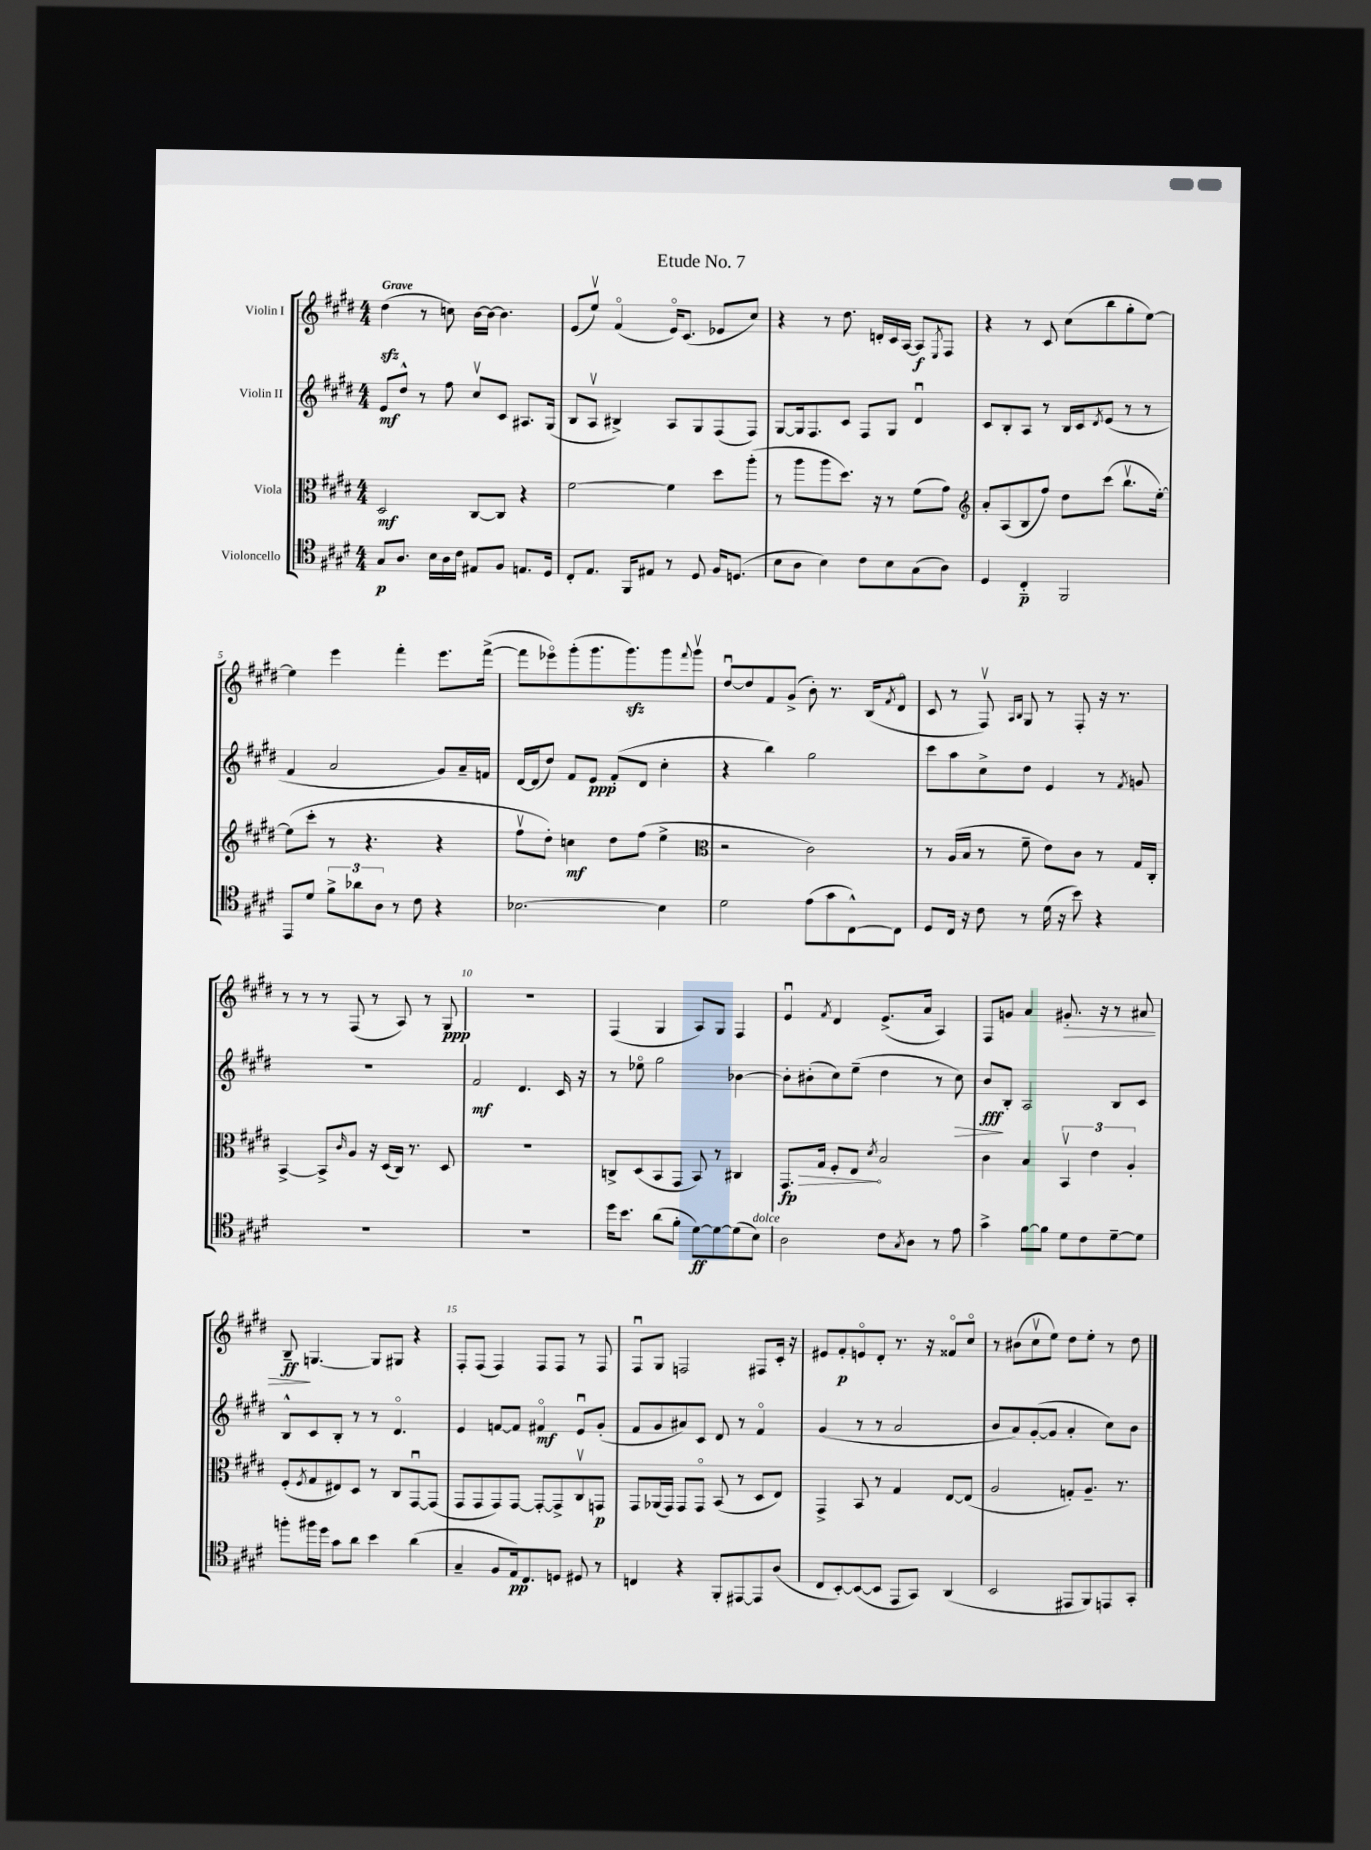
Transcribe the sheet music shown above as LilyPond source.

\header { title = "Etude No. 7" }
<<
\new StaffGroup <<
\new Staff = "s0" \with { instrumentName = "Violin I" } {
    \clef treble \key e \major \numericTimeSignature \time 4/4 \tempo "Grave"
    dis''4\sfz( r8 c''8) b'16~ b'16~ b'4. |
    e'8( e''8\upbow) fis'4\flageolet( e'16\flageolet) cis'8.( ees'8 cis''8) |
    r4 r8 dis''8. d'16-. cis'16 a16~ a8\f \acciaccatura { e8 } fis8 |
    r4 r8 cis'8 cis''8( b''8 gis''8-. e''8~) |
    e''4 e'''4 fis'''4-. e'''8. fis'''16~->( |
    fis'''8 ees'''8\flageolet) gis'''8-.( gis'''8. gis'''8.\sfz) gis'''8 \appoggiatura { fis'''8 } gis'''8\upbow |
    dis''8~\downbow dis''8 fis'8 gis'8->( b'8-.) r8. b16( \acciaccatura { fis'8 } dis'8\flageolet |
    cis'8 r8 fis8\upbow) \grace { a16 b16 } gis8 r8 fis8-. r16 r8. |
    r8 r8 r8 fis8( r8 a8) r8 gis8\ppp |
    R1 |
    fis4( gis4 a8) gis8 fis4 |
    e'4\downbow \acciaccatura { fis'8 } dis'4 e'8.->( a'16 a4) |
    fis8 g'8 a'4 gis'8.-.\> r16 r8 ais'8 |
    b8--\ff\! g4.~ g8 gis8 r4 |
    fis8-. fis8( fis4) fis8 fis8 r8 fis8 |
    fis8\downbow gis8 f2 fis8 cis'16-. r16 |
    eis'8 fis'8-.\p e'8\flageolet dis'8-. r8. r16 fisis'8\flageolet cis''8\flageolet |
    r8 bis'8( cis''8\upbow e''8) dis''8 e''8-. r8 dis''8 \bar "|." |
}
\new Staff = "s1" \with { instrumentName = "Violin II" } {
    \clef treble \key e \major \numericTimeSignature \time 4/4
    e'8\mf dis''8-^ r8 fis''8 cis''8\upbow cis'8 ais8. gis16( |
    b8 a8\upbow bis4->) a8 gis8 fis8( fis8) |
    gis8~ gis16 fis8. cis'8 fis8 gis8 dis'4\downbow |
    cis'8 b8-. a8 r8 b16 cis'16 \acciaccatura { dis'8 } e'8( r8 r8 |
    fis'4 a'2 gis'8) a'16-- f'16 |
    dis'16~ dis'16( dis''8) fis'8 e'8\ppp fis'8-.( dis'8 cis''4-. |
    r4 b''4) gis''2 |
    cis'''8 a''8 cis''8-> dis''8 e'4 r8 \acciaccatura { fis'8 } g'8 |
    R1 |
    fis'2\mf dis'4. cis'16 r16 |
    r8 ees''8\flageolet gis''2 bes'4~ |
    bes'8-. bis'8-.( cis''8) e''8--( dis''4 r8 cis''8\>) |
    b'8\fff\! b8-. a2 b8 cis'8 |
    b8-^ cis'8 b8-. r8 r8 dis'4.\flageolet |
    e'4 f'8~ f'8 fis'4\flageolet\mf e'8\downbow gis'8-.( |
    fis'8 gis'8 ais'8) cis'8 dis'8 r8 fis'4\flageolet |
    gis'4( r8 r8 a'2 |
    b'8 a'8) gis'8~-.( gis'8 a'4-. cis''8) b'8 \bar "|." |
}
\new Staff = "s2" \with { instrumentName = "Viola" } {
    \clef alto \key e \major \numericTimeSignature \time 4/4
    dis2\mf cis8~ cis8 r4 |
    fis'2~ fis'4 dis''8 a''8-.( |
    r8 a''8 a''8 dis''8.) r16 r8 fis'8( gis'8) |
    \clef treble a'8-. a8( b8 fis''8) dis''8 cis'''8( b''8.\upbow e''16~-.) |
    e''8( cis'''8-. r8 r4. r4 |
    fis''8\upbow dis''8-.) c''4\mf dis''8 fis''8( e''4-> |
    \clef alto r2 cis'2) |
    r8 a16( b16 r8 fis'8-- e'8) cis'8 r8 gis16 cis16-. |
    b,4~-> b,8-> \grace { cis'16 } a8 r16 dis16( cis16) r8. dis8 |
    R1 |
    c8-> dis8( b,8 gis,8 b,8) r8 cis4 |
    \once \override Hairpin.circled-tip = ##t gis,8.\fp\> gis16 fis8-. e8\! \acciaccatura { dis'8 } b2 |
    cis'4 b4 \tuplet 3/2 { b,4\upbow e'4 a4-. } |
    fis8-.( \acciaccatura { fis8 } gis8 eis8) dis8 r8 cis8 gis,8~\downbow gis,8( |
    gis,8 gis,8 gis,8) gis,8~ gis,8~-. gis,8-> cis8\upbow g,8\p |
    gis,8 aes,16( gis,16) gis,8 gis,8\flageolet b,8( r8 dis8 e8) |
    gis,4-> b,8 r8 gis4 e8~ e8( |
    a2 g8-.) a8.-- r8. \bar "|." |
}
\new Staff = "s3" \with { instrumentName = "Violoncello" } {
    \clef tenor \key e \major \numericTimeSignature \time 4/4
    gis8\p a8. b16 a16 cis'16 eis8 fis8 e8. dis16 |
    cis8-. e8. fis,16 eis8 r8 dis8 fis16 d8.( |
    b8 a8 b4) cis'8 b8 gis8( a8) |
    dis4 cis4-_\p fis,2 |
    e,8 dis'8 \tuplet 3/2 { fis'8-> aes'8 a8 } r8 cis'8 r4 |
    bes2.~ bes4 |
    dis'2 e'8( gis'8 cis8~-^) cis8 |
    dis8 cis16 r16 cis'8 r8 dis'16( r16 b'8) r4 |
    R1 |
    R1 |
    dis''16 b'8. a'8( fis'8-. dis'8~\ff) dis'8~ dis'8( b8^\markup { \italic "dolce" }) |
    a2 cis'8 \acciaccatura { gis8 } a8 r8 e'8 |
    gis'4-> fis'8~ fis'8 dis'8 cis'8 dis'8~-- dis'8 |
    f''8-. fis''16 dis''16 gis'8 a'8 b'4 a'4( |
    gis4-- fis8 e16\pp) cis8. d8 dis8 r8 |
    c4 r4 fis,8-. eis,8~ eis,8 a8( |
    cis8 b,8~-.) b,8~( b,8 e,8 gis,8) a,4( |
    b,2 eis,8 fis,8) e,8 gis,8-. \bar "|." |
}
>>
>>
\layout { \context { \Score \override BarNumber.break-visibility = ##(#f #t #t) barNumberVisibility = #(every-nth-bar-number-visible 5) } }
